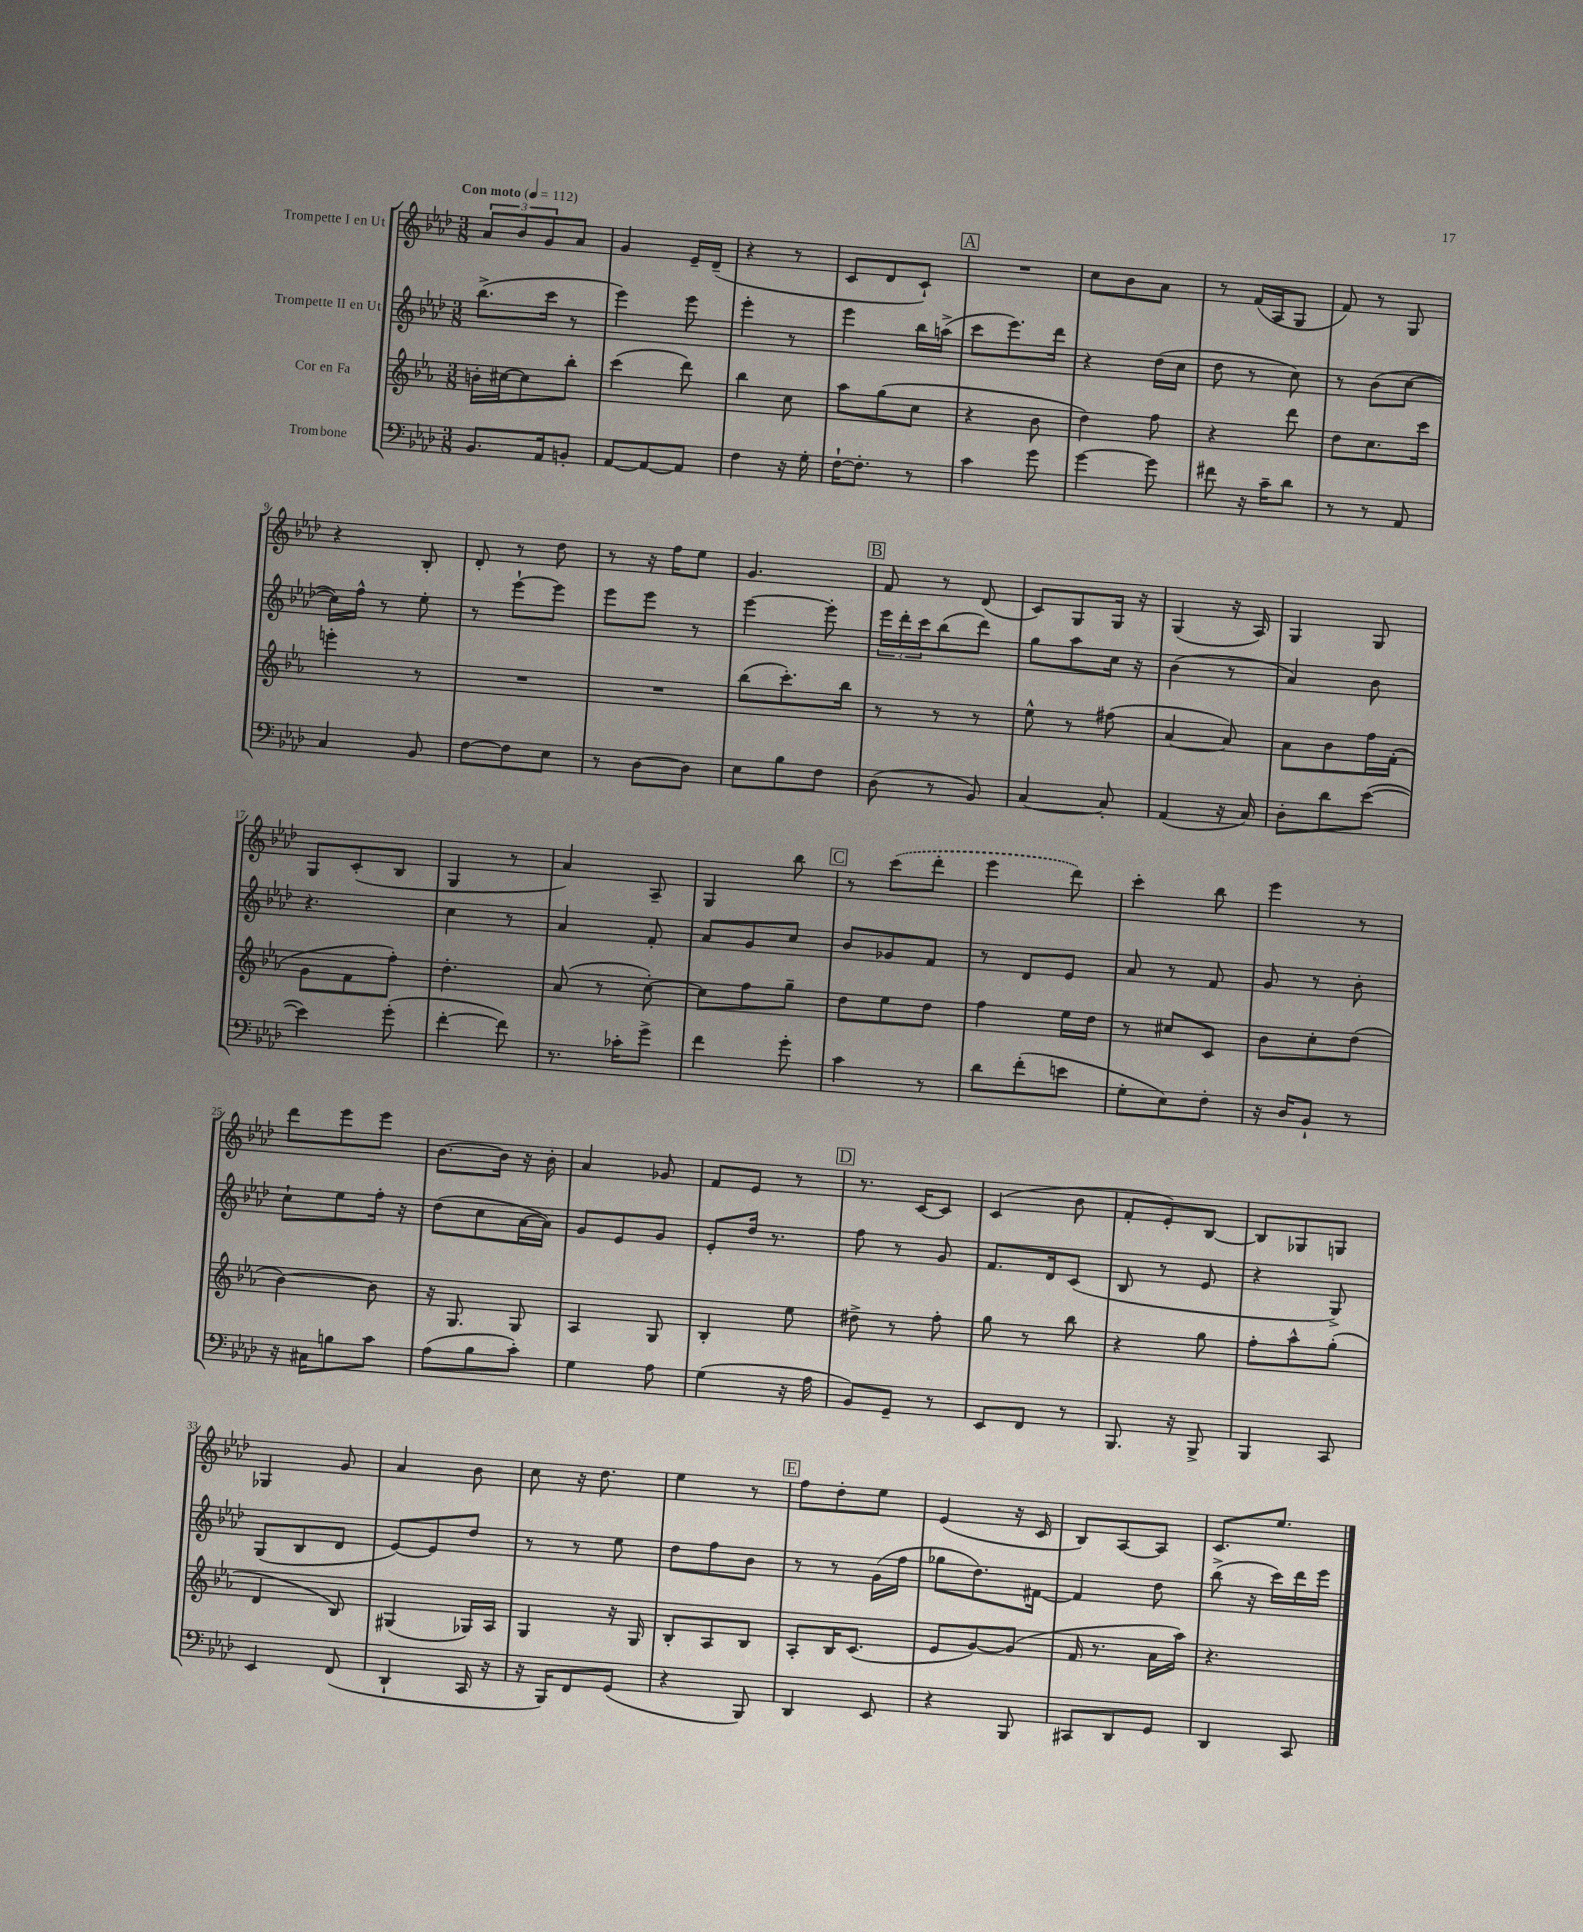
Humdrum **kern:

**kern	**kern	**kern	**kern
*part4	*part3	*part2	*part1
*staff4	*staff3	*staff2	*staff1
*I"Trombone	*I"Cor en Fa	*I"Trompette II en Ut	*I"Trompette I en Ut
*clefF4	*clefG2	*clefG2	*clefG2
*k[b-e-a-d-]	*k[b-e-a-]	*k[b-e-a-d-]	*k[b-e-a-d-]
*M3/8	*M3/8	*M3/8	*M3/8
*MM112	*MM112	*MM112	*MM112
=1	=1	=1	=1
!	!	!	!LO:TX:a:B:t=Con moto
8.BB-/L	16bn'\LL	(8.bb-^\L	12a-/L
.	[16cc#X\J	.	.
.	.	.	12b-/
.	8cc#\]	.	.
.	.	.	12g/
16AA-/k	.	16ccc\Jk	.
8BBn'/J	8bb-'\J	8r	8a-/J
=2	=2	=2	=2
[8AA-/L	(4ccc\	4eee-\)	4g/
8AA-/_	.	.	.
8AA-/J]	8ddd\)	8eee-\	16e-~/LL
.	.	.	(16d-~/JJ
=3	=3	=3	=3
4F\	4bb-\	4eee-'\	4r
16r	8cc\	8r	8r
16G'\	.	.	.
=4	=4	=4	=4
[16F`\KL	8aa-\L	4eee-\	8c/L
8.F'\J]	.	.	.
.	(8gg\	.	8d-/
8r	8cc\J	16bb-\LL	8c`/J)
.	.	(16aan^\JJ	.
!!LO:REH:place=s1:t=A
=5	=5	=5	=5
4c\	4r	8ccc\L	4.r
.	.	8.eee-\)	.
8g\	8b-\	.	.
.	.	16ddd-\Jk	.
=6	=6	=6	=6
[4g\	4dd\)	4r	8cc\L
.	.	.	8b-\
8g\]	8ff\	(16dd-\LL	8a-\J
.	.	16cc\JJ	.
=7	=7	=7	=7
8f#X\	4r	8dd-\	8r
16r	.	8r	(16f/LL
16c~\KL	.	.	16A-/J
8d-\J	8ddd\	8cc\)	8G/J
=8	=8	=8	=8
8r	8dd\L	8r	8f/)
8r	8.cc\	(8b-\L	8r
8AA-/	.	[8cc\J	8G/
.	16ccc\Jk	.	.
!!LO:LB:g=z
=9	=9	=9	=9
4C/	4eeen'\	16cc\LL])	4r
.	.	16ff^^\JJ	.
.	.	8r	.
8BB-/	8r	8ee-'\	8B-'/
=10	=10	=10	=10
[8F\L	4.r	8r	8d-'/
8F\]	.	[8eee-`\L	8r
8E-\J	.	8eee-\J]	8dd-\
=11	=11	=11	=11
8r	4.r	8eee-\L	8r
[8D-\L	.	8eee-\J	16r
.	.	.	16ff\KL
8D-\J]	.	8r	8ee-\J
=12	=12	=12	=12
8E-\L	(8bb-\L	[4eee-\	4.g/
8B-\	8.ccc'\)	.	.
8F\J	.	8eee-'\]	.
.	16bb-\Jk	.	.
!!LO:REH:place=s1:t=B
=13	=13	=13	=13
(8D-\	8r	24eee-\LL	8f/
.	.	24ddd-'\	.
.	.	24ccc\J	.
8r	8r	(8bb-\	8r
8BB-/)	8r	8ddd-\J)	(8d-/
=14	=14	=14	=14
[4C/	8ee-^^\	8gg\L	8c/L)
.	8r	8aa-\	8G/
8C'/]	(8ff#X\	16cc\Jk	16G/Jk
.	.	16r	16r
=15	=15	=15	=15
(4AA-/	[4a-/	(4b-\	(4G/
16r	8a-/])	8r	16r
16C/)	.	.	16A-/)
=16	=16	=16	=16
8D-'\L	8a-\L	4a-/)	4G/
8d-\	8b-\	.	.
([8e-\J	16ff\L	8b-\	8G/
.	(16f'\JJ	.	.
!!LO:LB:g=z
=17	=17	=17	=17
4e-\])	8g\L	4.r	8G/L
.	8f\	.	(8c'/
(8g'\	8ff'\J)	.	8B-/J
=18	=18	=18	=18
[4f'\	4.dd'\	4cc\	4G/
8f\])	.	8r	8r
=19	=19	=19	=19
8.r	(8a-/	4a-/	4a-/)
.	8r	.	.
16c-X'\KL	.	.	.
8g^\J	[8cc'\)	8f'/	8A-~/
=20	=20	=20	=20
4f\	8cc\L]	8a-/L	4G/
.	8ff\	8g/	.
8g'\	8gg~\J	8cc/J	8bb-\
!!LO:REH:place=s1:t=C
=21	=21	=21	=21
4c\	8dd\L	8b-/L	8r
.	8ee-\	8g-X/	(8ccc\L
8r	8dd\J	8f/J	8ddd-'\J
=22	=22	=22	=22
8d-\L	4ff\	8r	4eee-\
(8f'\	.	8d-/L	.
8en\J	16ee-\LL	8e-/J	8ddd-\)
.	16dd\JJ	.	.
=23	=23	=23	=23
8G'\L	8r	8a-/	4ccc'\
8E-\)	8cc#X/L	8r	.
8F'\J	8c/J	8f/	8bb-\
=24	=24	=24	=24
16r	8b-\L	8g/	4eee-\
16D-/KL	.	.	.
8BB-`/J	8cc'\	8r	.
8r	(8dd\J	8b-'\	8r
!!LO:LB:g=z
=25	=25	=25	=25
16r	[4b-\)	8cc`\L	8ddd-\L
16C#X\KL	.	.	.
8Bn\	.	8ee-\	8eee-\
8c\J	8b-\]	16ff'\Jk	8eee-\J
.	.	16r	.
=26	=26	=26	=26
(8A-\L	16r	(8dd-\L	[8.b-\L
.	8.G/	.	.
8B-\	.	8cc\	.
.	.	.	16b-\Jk]
8c'\J)	8G/	[16a-\L	16r
.	.	16a-\JJ])	16b-'\
=27	=27	=27	=27
4G\	4A-/	8g/L	4a-/
.	.	8e-/	.
8A-\	8G/	8g/J	8g-X/
=28	=28	=28	=28
(4G\	4B-'/	8e-'/L	8f/L
.	.	16dd-/Jk	8e-/J
.	.	8.r	.
16r	8ee-\	.	8r
16A-\	.	.	.
!!LO:REH:place=s1:t=D
=29	=29	=29	=29
8BB-/L)	8dd#X^\	8ff\	8.r
8GG~/J	8r	8r	.
.	.	.	[16c/KL
8r	8ff'\	8g/	8c/J]
=30	=30	=30	=30
8EE-/L	8gg\	8.f/L	(4c/
8FF/J	8r	.	.
.	.	16d-/k	.
8r	8bb-\	(8c/J	8b-\
=31	=31	=31	=31
8.BBB-/	4r	8B-/	8f'/L
.	.	8r	8e-'/)
16r	.	.	.
8BBB-^/	8gg\	8e-/	[8B-/J
=32	=32	=32	=32
4BBB-/	8ff'\L	4r	8B-/L]
.	8aa-^^\	.	8G-X/
8CC/	(8gg'\J	8G^/)	8Gn/J
!!LO:LB:g=z
=33	=33	=33	=33
4EE-/	4d/	(8G/L	4G-X/
.	.	8B-/	.
(8FF/	8B-/)	8d-/J	8g/
=34	=34	=34	=34
4DD-`/	(4G#X/	[8e-/L)	4a-/
.	.	8e-/]	.
16CC/	16G-X/LL)	8dd-/J	8b-\
16r	16A-/JJ	.	.
=35	=35	=35	=35
16r	4G/	8r	8cc\
16BBB-/KL)	.	.	.
8FF/	.	8r	16r
.	.	.	8.dd-\
(8GG/J	16r	8ee-\	.
.	16G/	.	.
=36	=36	=36	=36
4r	8B-'/L	8dd-\L	4ee-\
.	8A-/	8ff\	.
8BBB-/)	8B-/J	8b-\J	8r
!!LO:REH:place=s1:t=E
=37	=37	=37	=37
4DD-/	8A-'/L	8r	8ff\L
.	16B-/K	8r	8dd-'\
.	(8.c/J	.	.
8EE-/	.	(16g\LL	8ee-\J
.	.	16ff\JJ	.
=38	=38	=38	=38
4r	8e-/L	8gg-X\L	(4e-/
.	[8g/)	8.dd-\)	.
8BBB-/	(8g/J]	.	16r
.	.	[16f#X\Jk	16c/
=39	=39	=39	=39
8CC#X/L	16f/	4f#/]	8B-/L)
.	8.r	.	.
8DD-/	.	.	[8A-/
8GG/J	16a-\LL	8dd-\	8A-/J]
.	16aa-\JJ)	.	.
=40	=40	=40	=40
4DD-/	4.r	(8bb-^\	8.c/L
.	.	16r	.
.	.	16ccc\LL)	8.ee-/J
8CC/	.	16ddd-\	.
.	.	16eee-\JJ	.
==	==	==	==
*-	*-	*-	*-
